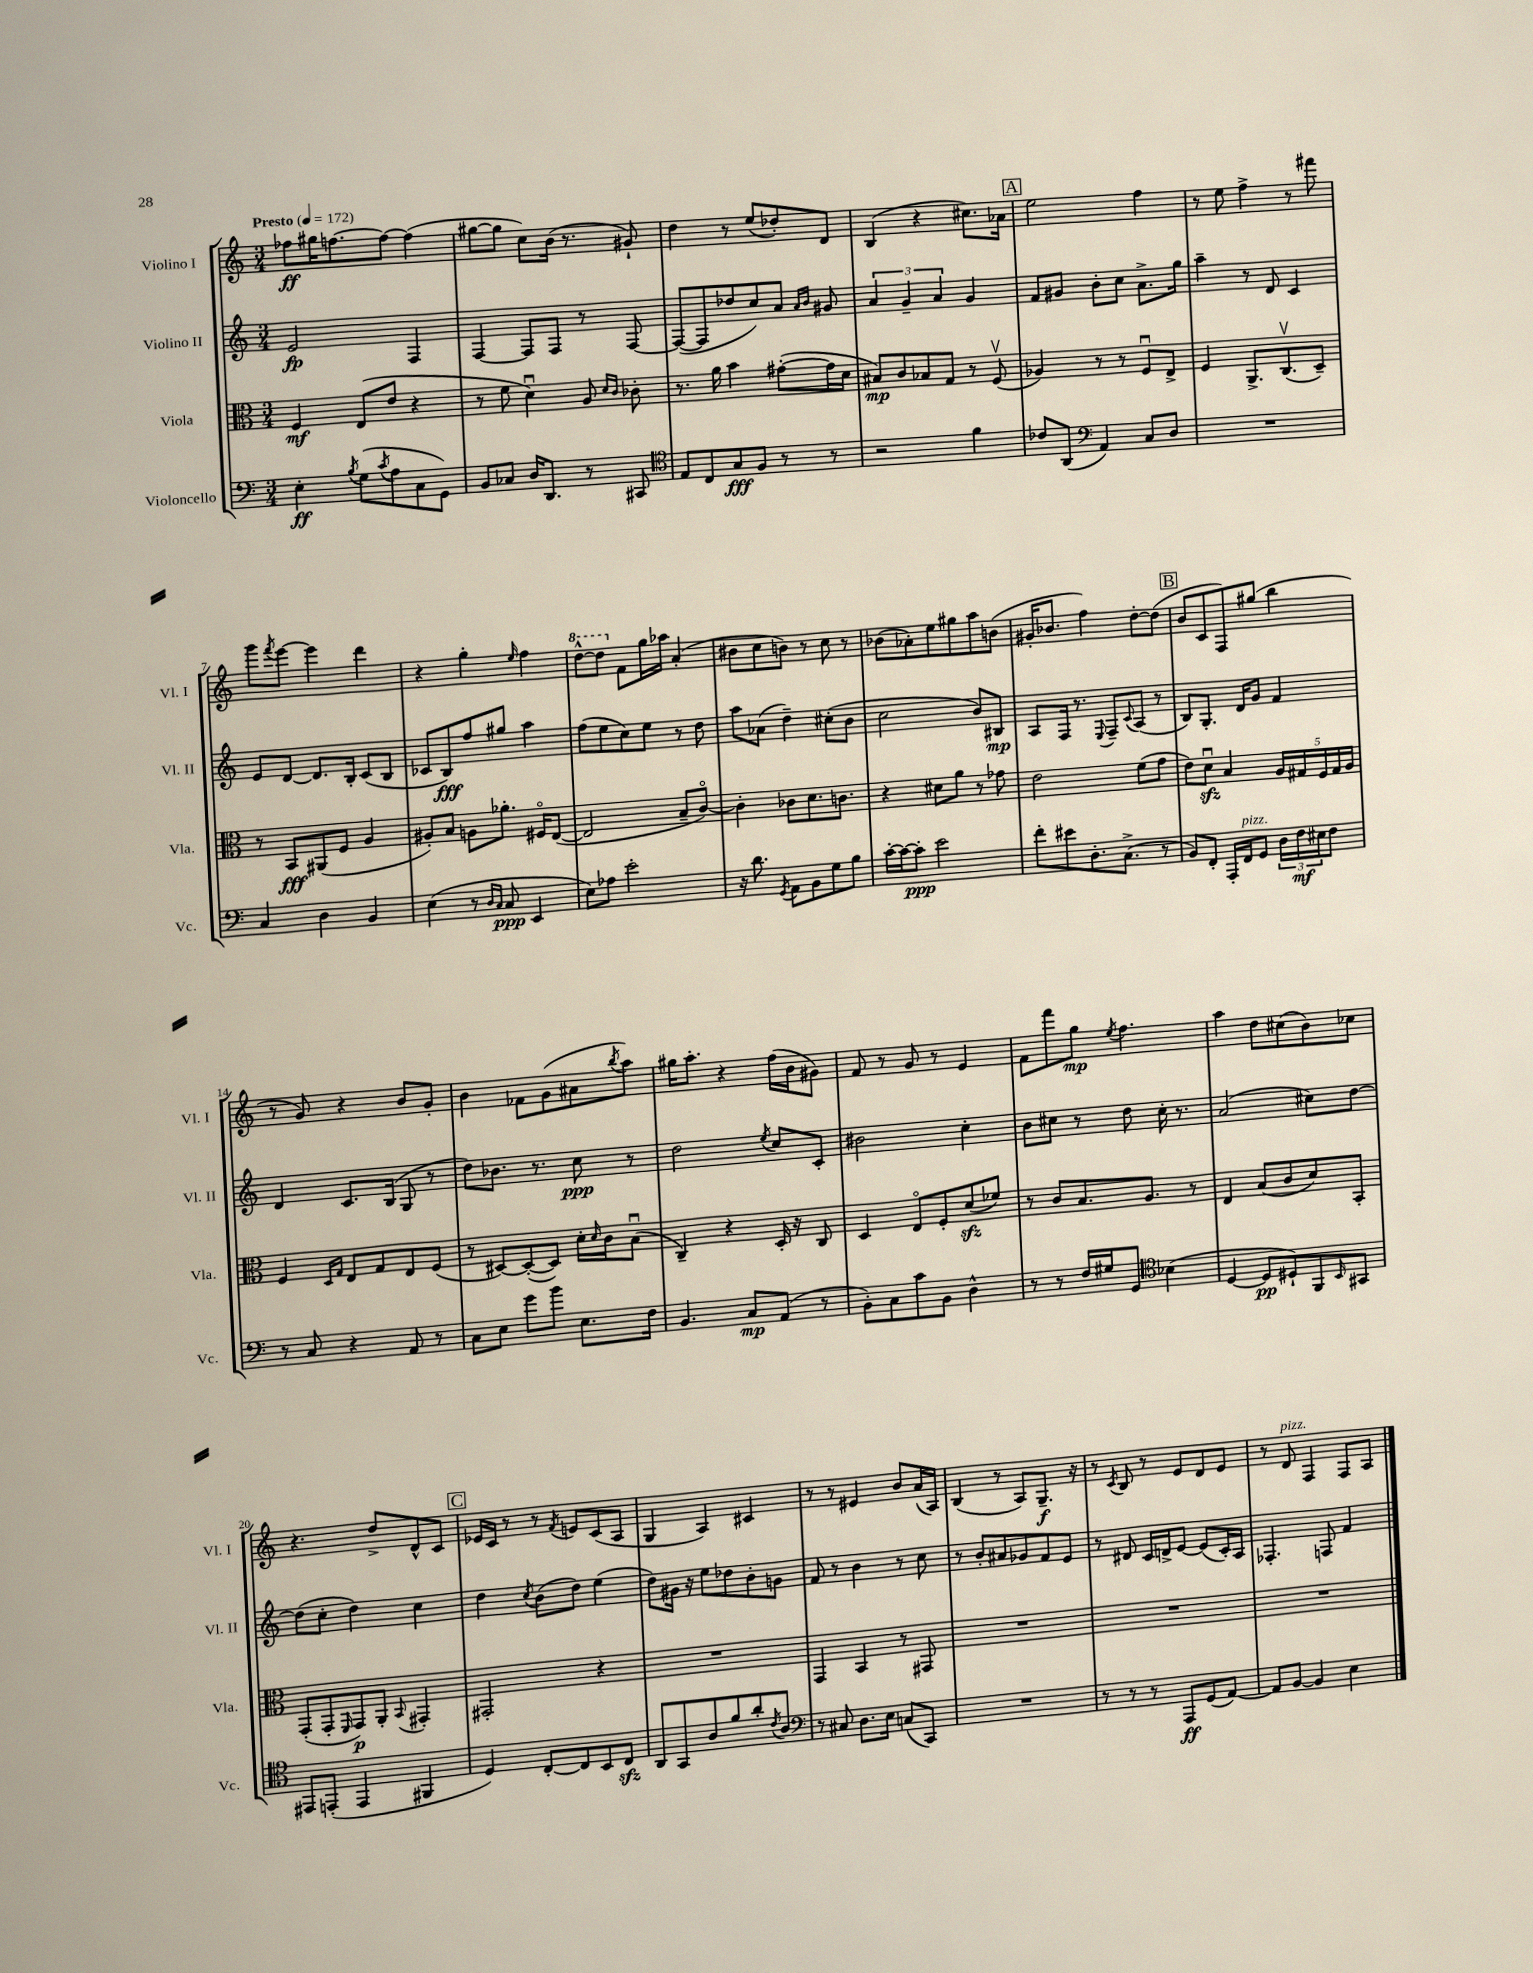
<<
\new StaffGroup <<
\new Staff = "s0" \with { instrumentName = "Violino I" shortInstrumentName = "Vl. I" } {
    \clef treble \key c \major \numericTimeSignature \time 3/4 \tempo "Presto" 4 = 172
    fes''8\ff gis''16 f''8.~ f''8~ f''4( |
    gis''8~ gis''8 c''8) b'16( r8. gis'8-!) |
    d''4 r8 e''8( des''8-.) d'8 |
    b4( r4 cis''8.) aes'16 |
    \mark \markup { \box "A" } e''2 f''4 |
    r8 e''8 f''4-> r8 fis'''8 |
    g'''8 \acciaccatura { f'''8 } e'''8~ e'''4 d'''4 |
    r4 g''4-. \grace { e''16 } f''4 |
    \ottava #1 d'''8~-^ d'''8 \ottava #0 f'8 g''16 aes''16 a'4-.( |
    bis'8 c''8 b'8) r8 c''8 r8 |
    bes'8( aes'8-.) e''8 gis''8 a''8 b'8( |
    gis'16-. bes'8. f''4) d''8~-. d''8( |
    \mark \markup { \box "B" } b'8 c'8 f8) gis''8( b''4 |
    r8 g'8) r4 b'8 g'8-. |
    b'4 fes'8 g'8( ais'8 \acciaccatura { b''8 } a''8) |
    gis''16 a''8.-. r4 f''16( b'16 gis'8) |
    f'8 r8 g'8 r8 e'4 |
    f'8 f'''8 g''8\mp \acciaccatura { e''8 } f''4. |
    a''4 d''8 cis''8( b'8) ces''8 |
    r4. d''8-> d'8-^ c'8 |
    \mark \markup { \box "C" } ees'16 c'16 r8 r8 \acciaccatura { f'8 } e'8 c'8( a8 |
    g4 a4) cis'4 |
    r8 r8 eis'4 b'8 a'16( a16) |
    b4( r8 a8) g8.--\f r16 |
    r8 \acciaccatura { c'8 } b8 r8 e'8 d'8 e'8 |
    r8 d'8^\markup { \italic "pizz." } f4 f8 a8 \bar "|." |
}
\new Staff = "s1" \with { instrumentName = "Violino II" shortInstrumentName = "Vl. II" } {
    \clef treble \key c \major \numericTimeSignature \time 3/4
    e'2\fp f4 |
    f4~ f8 f8 r8 f8~ |
    f8~( f8 des''8 c''8) a'8 \grace { a'16 b'16 } gis'8 |
    \tuplet 3/2 { a'4 g'4-- a'4 } g'4 |
    \mark \markup { \box "A" } f'8 gis'8 b'8-. c''8 a'8.-> g''16 |
    a''4-- r8 d'8 c'4 |
    e'8 d'8~ d'8. b16-. c'8( b8 |
    ces'8 b8\fff) f''8 gis''8 a''4 |
    f''8( e''8 c''8) e''8 r8 d''8 |
    a''8 aes'8( d''4--) cis''8-.( b'8 |
    c''2 b'8) bis8\mp |
    a8 f16 r8. \appoggiatura { e8 } f8-- \appoggiatura { c'8 } a8( r8 |
    \mark \markup { \box "B" } b8) g8.-. d'16 g'8 f'4 |
    d'4 c'8. b16( g8 r8 |
    d''8) bes'8. r8. c''8\ppp r8 |
    d''2 \acciaccatura { e''8 } c''8 c'8-. |
    bis'2 c''4-. |
    b'8 cis''8 r8 d''8 cis''16-. r8. |
    a'2( cis''8) d''8~ |
    d''8( c''8-. d''4) c''4 |
    \mark \markup { \box "C" } d''4 \acciaccatura { c''8 } b'8( d''8) e''4( |
    d''8) gis'16 r16 e''8 des''8 b'8-. g'8 |
    f'8 r8 b'4 r8 c''8 |
    r8 b'8-. ais'8 ges'8 f'8 e'8 |
    r8 dis'8 c'16 d'16-> e'8~ e'8( c'16-.) a16 |
    fes4.-. f8 f'4 \bar "|." |
}
\new Staff = "s2" \with { instrumentName = "Viola" shortInstrumentName = "Vla." } {
    \clef alto \key c \major \numericTimeSignature \time 3/4
    f4\mf e8( e'8 r4 |
    r8 f'8 d'4\downbow) a8 \grace { d'16 c'16 } ces'8-. |
    r8. a'16 b'4 gis'8~-.( gis'16 d'16 |
    bis8\mp) c'8 bes8 g8 r8 f8\upbow( |
    \mark \markup { \box "A" } aes4) r8 r8 f8\downbow e8-> |
    f4 a,8.-> c8.\upbow( d8--) |
    r8 b,8\fff ais,8( f8 a4 |
    ais8-.) b8 a8 aes'8.-. fis16\flageolet e8~( |
    e2 b8-- c'8~\flageolet) |
    c'4-. ces'8 d'8. c'8. |
    r4 dis'8 a'8 r8 ges'8 |
    e'2 f'8( g'8 |
    \mark \markup { \box "B" } e'8) d'8\downbow\sfz b4 \tuplet 5/4 { a16 gis16 f16 gis16 a16 } |
    f4 \grace { d16 g16 } e8 g8 e8 f8( |
    r8 dis8~) dis8~-.( dis8) d'16-. \grace { d'16 } c'16 b8\downbow( |
    c4--) r4 d16-. r16 c8 |
    d4 e8\flageolet f8-. d'8\sfz( fes'8) |
    r8 c'8 b8. a8. r8 |
    e4 b8( c'8 d'8) b,8-. |
    g,8-.( g,8-. \grace { f,16 } g,8\p) a,8-. \appoggiatura { b,8 } gis,4-. |
    \mark \markup { \box "C" } gis,2-. r4 |
    R2. |
    g,4 b,4 r8 gis,8 |
    R2. |
    R2. |
    R2. \bar "|." |
}
\new Staff = "s3" \with { instrumentName = "Violoncello" shortInstrumentName = "Vc." } {
    \clef bass \key c \major \numericTimeSignature \time 3/4
    e4-.\ff \acciaccatura { b8 } g8( \acciaccatura { c'8 } a8 c8 g,8) |
    b,8 ces8 d16 d,8. r8 cis,8 |
    \clef tenor e8 c8 g8\fff f8 r8 r8 |
    r2 f'4 |
    \mark \markup { \box "A" } ces'8 a,8( \clef bass a,4) c8 d8 |
    R2. |
    c4 d4 b,4 |
    e4( r8 \grace { d16 c16 } c8\ppp e,4 |
    e8) aes8 e'2-. |
    r16 d'8. \acciaccatura { g,8 } a,8 b,8 g8 b8 |
    c'16~-. c'16~ c'8-.\ppp e'2 |
    f'8-. eis'8 d8.-. c8.->( r8 |
    \mark \markup { \box "B" } b,8) f,8-. a,,16-. f,16^\markup { \italic "pizz." } g,8 \tuplet 3/2 { d16 f16\mf eis16 } f8 |
    r8 c8 r4 a,8 r8 |
    c8 e8 g'8 b'8 e8. f16 |
    b,4. c8\mp a,8( r8 |
    b,8-.) c8 c'8 b,8 d4-^ |
    r8 r8 f16 gis16 g,8 \clef tenor bes4( |
    d4~ d8\pp dis8-!) f,8 \grace { b,16 } gis,8 |
    eis,8 e,8-.( e,4 fis,4 |
    \mark \markup { \box "C" } d4) c8~-. c8 b,8 c8\sfz |
    a,8 g,8 a8 f'8 a'8-. \acciaccatura { c'8 } a8 |
    \clef bass r8 cis8 d8. e16 c8( c,8) |
    R2. |
    r8 r8 r8 a,,8\ff g,8( a,8~) |
    a,8 b,8~ b,4 e4 \bar "|." |
}
>>
>>
